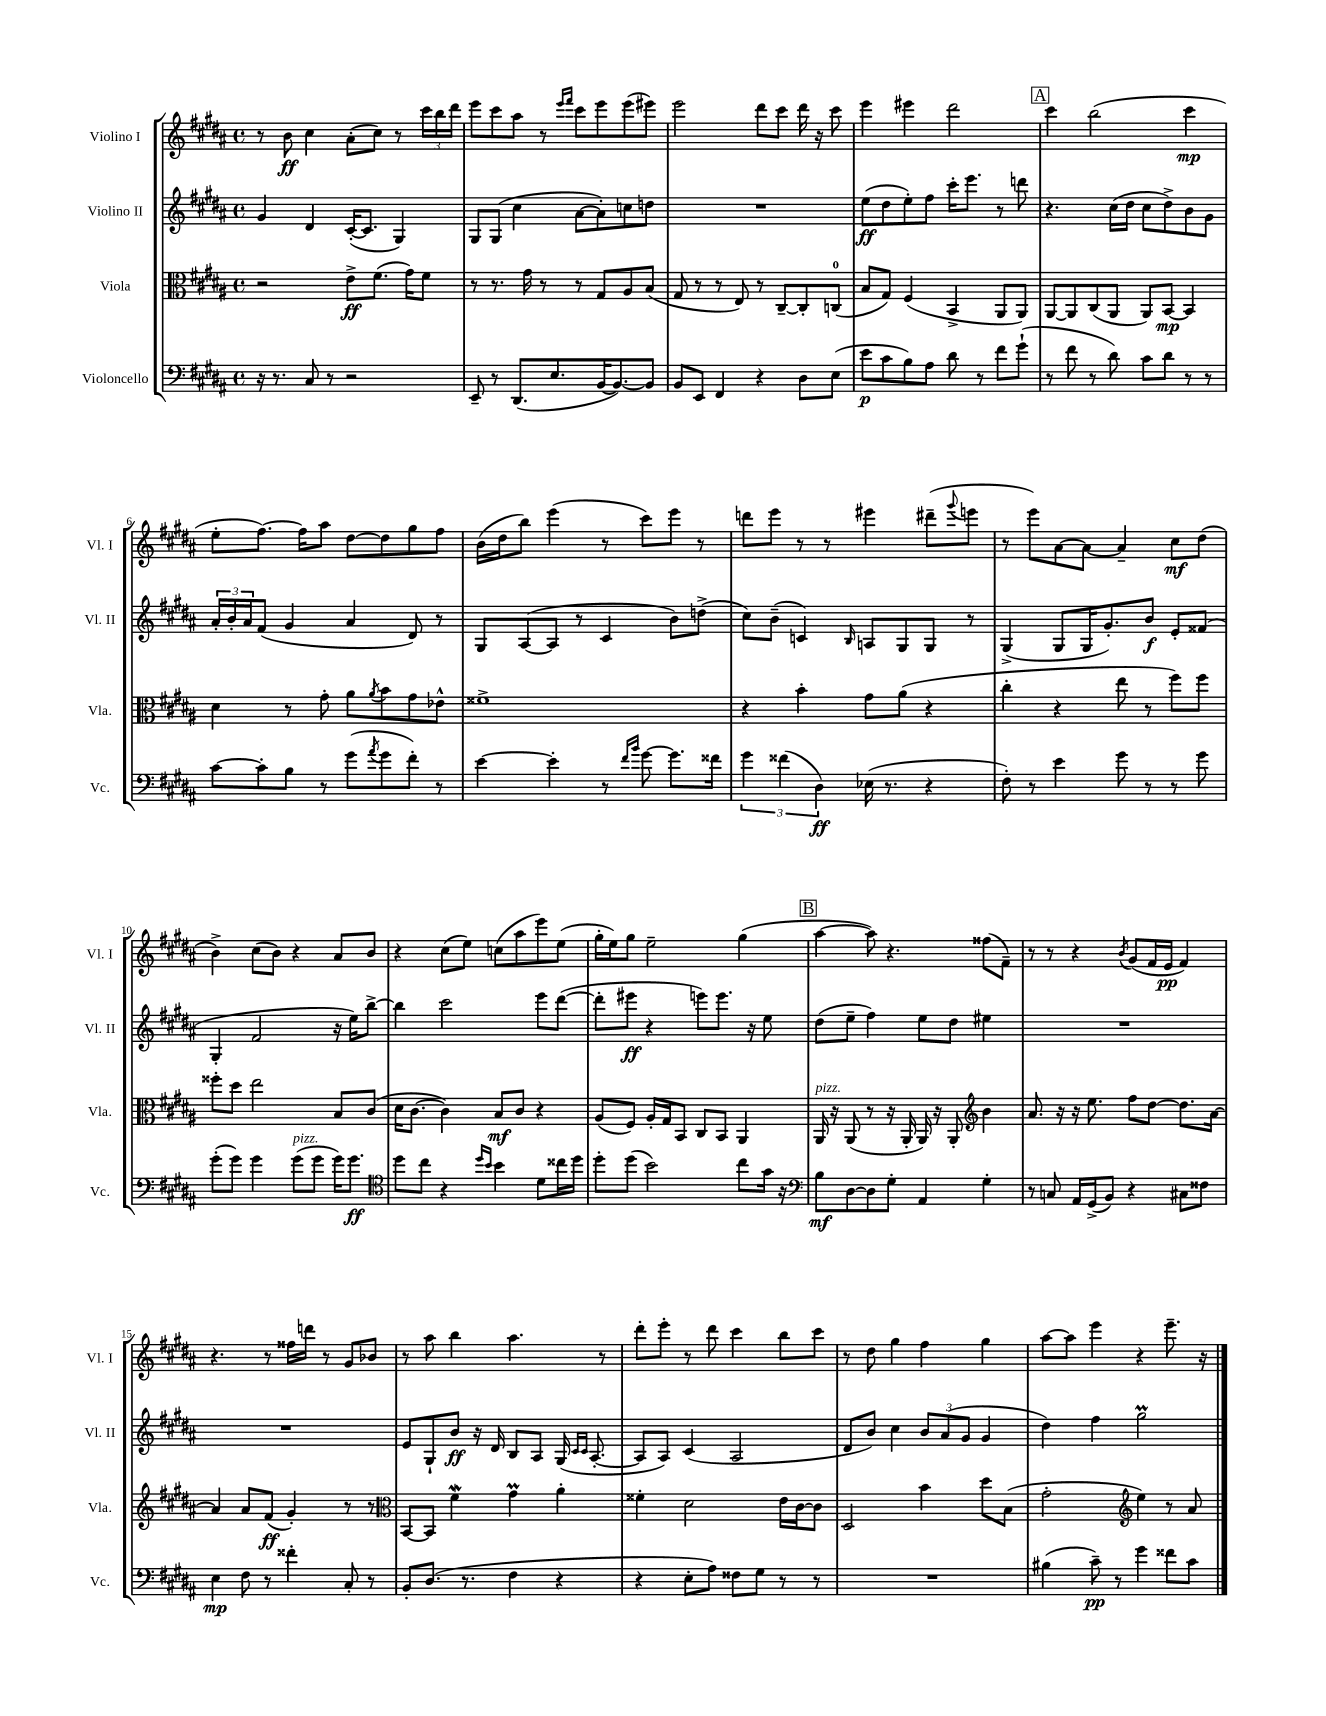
<<
\new StaffGroup <<
\new Staff = "s0" \with { instrumentName = "Violino I" shortInstrumentName = "Vl. I" } {
    \clef treble \key b \major \defaultTimeSignature \time 4/4
    r8 b'8\ff cis''4 ais'8-.( cis''8) r8 \tuplet 3/2 { cis'''16 b''16 dis'''16 } |
    e'''8 cis'''8 ais''8 r8 \grace { e'''16 fis'''16 } cis'''8 e'''8 e'''8( eis'''8) |
    e'''2 dis'''8 cis'''8 dis'''16 r16 cis'''8 |
    e'''4 eis'''4 dis'''2 |
    \mark \markup { \box "A" } cis'''4 b''2( cis'''4\mp |
    e''8-. fis''8.~) fis''16 ais''8 dis''8~ dis''8 gis''8 fis''8 |
    b'16( dis''16 b''8) e'''4( r8 cis'''8) e'''8 r8 |
    d'''8 e'''8 r8 r8 eis'''4 dis'''8--( \appoggiatura { gis'''8 } e'''8 |
    r8 e'''8) ais'8~ ais'8~ ais'4-- cis''8\mf dis''8( |
    b'4->) cis''8( b'8) r4 ais'8 b'8 |
    r4 cis''8( e''8) c''8( ais''8 e'''8) e''8( |
    gis''16-. e''16) gis''8 e''2-- gis''4( |
    \mark \markup { \box "B" } ais''4~ ais''8) r4. fisis''8( fis'8--) |
    r8 r8 r4 \acciaccatura { b'8 } gis'8( fis'16 e'16\pp fis'4) |
    r4. r8 fisis''16 d'''16 r8 gis'8 bes'8 |
    r8 ais''8 b''4 ais''4. r8 |
    dis'''8-. e'''8-. r8 dis'''8 cis'''4 b''8 cis'''8 |
    r8 dis''8 gis''4 fis''4 gis''4 |
    ais''8~ ais''8 e'''4 r4 e'''8.-- r16 \bar "|." |
}
\new Staff = "s1" \with { instrumentName = "Violino II" shortInstrumentName = "Vl. II" } {
    \clef treble \key b \major \defaultTimeSignature \time 4/4
    gis'4 dis'4 cis'16~-.( cis'8. gis4) |
    gis8 gis8( cis''4 ais'8~ ais'8-.) c''8 d''8 |
    R1 |
    e''8\ff( dis''8 e''8-.) fis''8 cis'''16-. e'''8. r8 d'''8 |
    \mark \markup { \box "A" } r4. cis''16( dis''16 cis''8 dis''8->) b'8 gis'8 |
    \tuplet 3/2 { ais'16-. b'16-. ais'16 } fis'8( gis'4 ais'4 dis'8) r8 |
    gis8 ais8~( ais8 r8 cis'4 b'8) d''8->( |
    cis''8) b'8--( c'4) \grace { b16 } a8 gis8 gis8 r8 |
    gis4->( gis8 gis16 gis'8.-.) b'8\f e'8-. fisis'8( |
    gis4-. fis'2 r16 e''16) b''8~-> |
    b''4 cis'''2 e'''8 dis'''8~( |
    dis'''8-. eis'''8\ff r4 e'''8) e'''8. r16 e''8 |
    \mark \markup { \box "B" } dis''8( e''8-- fis''4) e''8 dis''8 eis''4 |
    R1 |
    R1 |
    e'8 gis8-! b'8\ff r16 dis'16 b8 ais8 gis16( \grace { cis'16 cis'16 } ais8.~-. |
    ais8 ais8) cis'4( ais2 |
    dis'8 b'8) cis''4 \tuplet 3/2 { b'8 ais'8( gis'8 } gis'4 |
    dis''4) fis''4 gis''2\prall \bar "|." |
}
\new Staff = "s2" \with { instrumentName = "Viola" shortInstrumentName = "Vla." } {
    \clef alto \key b \major \defaultTimeSignature \time 4/4
    r2 e'8->\ff fis'8.( gis'16) fis'8 |
    r8 r8. gis'16 r8 r8 gis8 ais8 b8( |
    gis8 r8 r8 e8) r8 cis8~-- cis8-. c8-0( |
    b8 gis8) fis4( b,4-> ais,8 ais,8) |
    \mark \markup { \box "A" } ais,8~ ais,8 cis8( ais,8 ais,8) b,8~\mp b,4 |
    dis'4 r8 gis'8-. ais'8 \acciaccatura { ais'8 } b'8 gis'8 ees'8-^ |
    fisis'1-> |
    r4 b'4-. gis'8 ais'8( r4 |
    cis''4-. r4 e''8 r8 fis''8) fis''8 |
    fisis''8-. dis''8 e''2 b8 cis'8( |
    dis'16 cis'8.~ cis'4) b8\mf cis'8 r4 |
    ais8( fis8) ais16-. gis16 b,8 cis8 b,8 ais,4 |
    \mark \markup { \box "B" } ais,16^\markup { \italic "pizz." } r16 ais,8( r8 r16 ais,16-. ais,16) r16 ais,8-. \clef treble b'4 |
    ais'8. r16 r16 e''8. fis''8 dis''8~ dis''8. ais'16~ |
    ais'4 ais'8 fis'8\ff( gis'4-.) r8 r8 |
    \clef alto b,8~ b,8 fis'4\mordent gis'4\prall ais'4-. |
    fisis'4-. dis'2 e'16 cis'16~ cis'8 |
    dis2 b'4 dis''8 b8( |
    gis'2-. \clef treble e''4) r8 ais'8 \bar "|." |
}
\new Staff = "s3" \with { instrumentName = "Violoncello" shortInstrumentName = "Vc." } {
    \clef bass \key b \major \defaultTimeSignature \time 4/4
    r16 r8. cis8 r8 r2 |
    e,8-- r8 dis,8.( e8. b,16~ b,8.~) b,8 |
    b,8 e,8 fis,4 r4 dis8 e8( |
    e'8\p cis'8 b8) ais8 dis'8 r8 fis'8 gis'8-!( |
    \mark \markup { \box "A" } r8 fis'8 r8 dis'8) cis'8 dis'8 r8 r8 |
    cis'8~ cis'8-. b8 r8 gis'8( \acciaccatura { ais'8 } gis'8 fis'8-.) r8 |
    e'4~ e'4-. r8 \grace { fis'16 b'16 } gis'8~ gis'8. fisis'16 |
    \tuplet 3/2 { gis'4 fisis'4( dis4\ff) } ees16( r8. r4 |
    fis8-.) r8 e'4 gis'8 r8 r8 gis'8 |
    gis'8-.( gis'8) gis'4 gis'8^\markup { \italic "pizz." }( gis'8 gis'16) gis'8.\ff |
    \clef tenor dis''8 cis''8 r4 \grace { dis''16 b'16 } b'4 dis'8 cisis''16 dis''16 |
    dis''8-. dis''8( b'2) cis''8 gis'16 r16 |
    \mark \markup { \box "B" } \clef bass b8\mf dis8~ dis8 gis8-. ais,4 gis4-. |
    r8 c8 ais,16 gis,16->( b,8) r4 cis8 fisis8 |
    e4\mp fis8 r8 fisis'4-. cis8-. r8 |
    b,8-. dis8.( r8. fis4 r4 |
    r4 e8-. ais8) fisis8 gis8 r8 r8 |
    R1 |
    bis4( cis'8--\pp) r8 gis'4 fisis'8 cis'8 \bar "|." |
}
>>
>>
